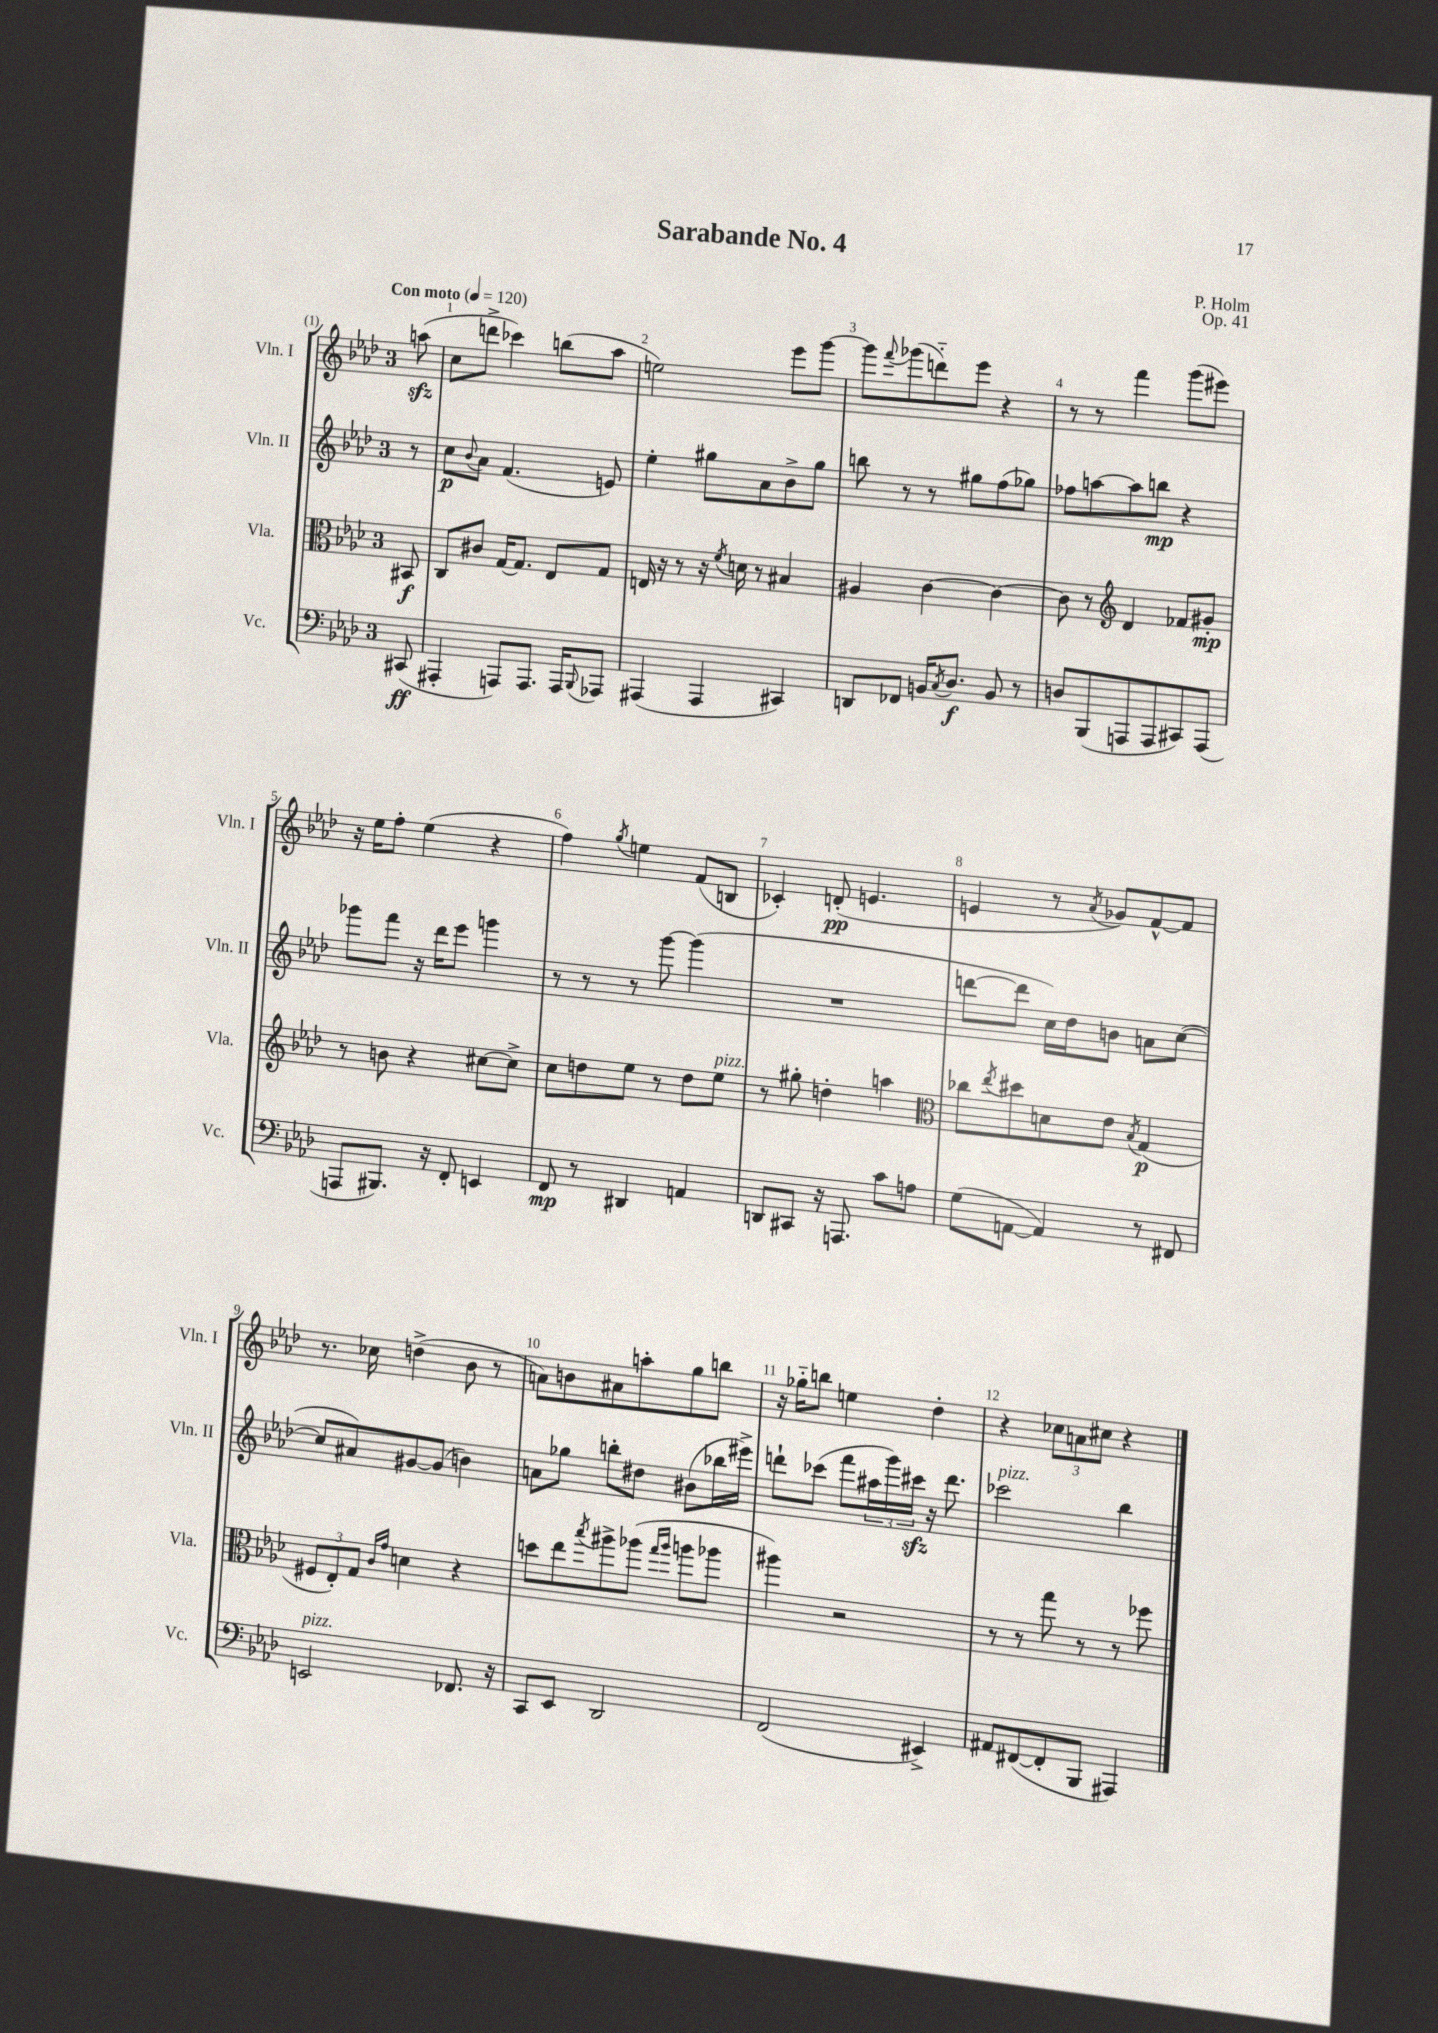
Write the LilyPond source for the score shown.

\header { title = "Sarabande No. 4" composer = "P. Holm" opus = "Op. 41" }
<<
\new StaffGroup <<
\new Staff = "s0" \with { instrumentName = "Vln. I" shortInstrumentName = "Vln. I" } {
    \clef treble \key aes \major \once \override Staff.TimeSignature.style = #'single-digit \time 3/4 \partial 8 \tempo "Con moto" 4 = 120
    a''8\sfz( |
    c''8 d'''8-> ces'''4) b''8( aes''8 |
    e''2) ees'''8 g'''8~ |
    g'''8 \appoggiatura { f'''8 } ges'''8( d'''8-_) ees'''8 r4 |
    r8 r8 f'''4 g'''8( eis'''8) |
    r16 ees''16 f''8-. ees''4( r4 |
    f''4) \acciaccatura { g''8 } e''4 f'8( b8 |
    ces'4-.) d'8-.\pp( e'4. |
    e'4 r8 \acciaccatura { aes'8 } ges'8) f'8~-^ f'8 |
    r8. ces''16 d''4->( bes'8 r8 |
    a'8) b'8 ais'8 a''8-. g''8 b''8 |
    r16 ges''16-_ b''8 e''4 des''4-. |
    r4 \tuplet 3/2 { ces''8 a'8 cis''8 } r4 \bar "|." |
}
\new Staff = "s1" \with { instrumentName = "Vln. II" shortInstrumentName = "Vln. II" } {
    \clef treble \key aes \major \once \override Staff.TimeSignature.style = #'single-digit \time 3/4 \partial 8
    r8 |
    c''8\p \appoggiatura { bes'8 } aes'8 f'4.( e'8) |
    ees''4-. gis''8 aes'8 bes'8-> gis''8 |
    b''8 r8 r8 gis''8 f''8( ges''8) |
    fes''8 a''8~ a''8 b''8\mp r4 |
    ges'''8 f'''8 r16 des'''16 ees'''8 g'''4 |
    r8 r8 r8 g'''8~ g'''4( |
    R2. |
    d'''8~ d'''8 c''16) des''16 b'8 a'8 c''8~( |
    c''8 ais'8) gis'8~ gis'8( b'4) |
    a'8 ges''8 b''8-. dis''8 bis'8( bes''16 eis'''16->) |
    d'''8-! ces'''8( f'''8 \tuplet 3/2 { ais''16 g'''16) cis'''16\sfz } r16 d'''8. |
    ces'''2^\markup { \italic "pizz." } bes''4 \bar "|." |
}
\new Staff = "s2" \with { instrumentName = "Vla." shortInstrumentName = "Vla." } {
    \clef alto \key aes \major \once \override Staff.TimeSignature.style = #'single-digit \time 3/4 \partial 8
    bis,8\f |
    c8 cis'8 g16~ g8. ees8 g8 |
    e16 r16 r8 r16 \acciaccatura { f'8 } d'16 r8 bis4 |
    ais4 c'4~ c'4~ |
    c'8 r8 \clef treble des'4 fes'8 gis'8-.\mp |
    r8 b'8 r4 cis''8~ cis''8-> |
    c''8 d''8 ees''8 r8 d''8 ees''8^\markup { \italic "pizz." } |
    r8 gis''8-. d''4-. a''4 |
    \clef alto ces''8 \acciaccatura { ees''8 } dis''8 d'8 ees'8 \acciaccatura { bes8 } g4\p( |
    \tuplet 3/2 { fis8 ees8-.) g8 } \grace { c'16 g'16 } d'4 r4 |
    d''8 ees''8 \acciaccatura { bes''8 } ais''8-> aes''8( \grace { g''16 aes''16 } a''8 aes''8 |
    ais''4) r2 |
    r8 r8 g''8 r8 r8 fes''8 \bar "|." |
}
\new Staff = "s3" \with { instrumentName = "Vc." shortInstrumentName = "Vc." } {
    \clef bass \key aes \major \once \override Staff.TimeSignature.style = #'single-digit \time 3/4 \partial 8
    cis,8\ff( |
    ais,,4-. a,,8) a,,8. a,,16 \appoggiatura { bes,,8 } aes,,8 |
    ais,,4( ais,,4 cis,4) |
    d,8 fes,8 b,16 \acciaccatura { c8 } des8.\f b,8 r8 |
    d8 bes,,8( a,,8 a,,8 cis,8) a,,8( |
    a,,8 bis,,8.) r16 f,8-. e,4 |
    f,8\mp r8 dis,4 a,4 |
    d,8 cis,8 r16 a,,8. c'8 a8 |
    g8( a,8~ a,4) r8 fis,8 |
    e,2^\markup { \italic "pizz." } fes,8. r16 |
    c,8 ees,8 des,2 |
    f,2( eis,4->) |
    ais,8 fis,8~( fis,8-. bes,,8 ais,,4) \bar "|." |
}
>>
>>
\layout { \context { \Score \override BarNumber.break-visibility = ##(#f #t #t) barNumberVisibility = #all-bar-numbers-visible } }
